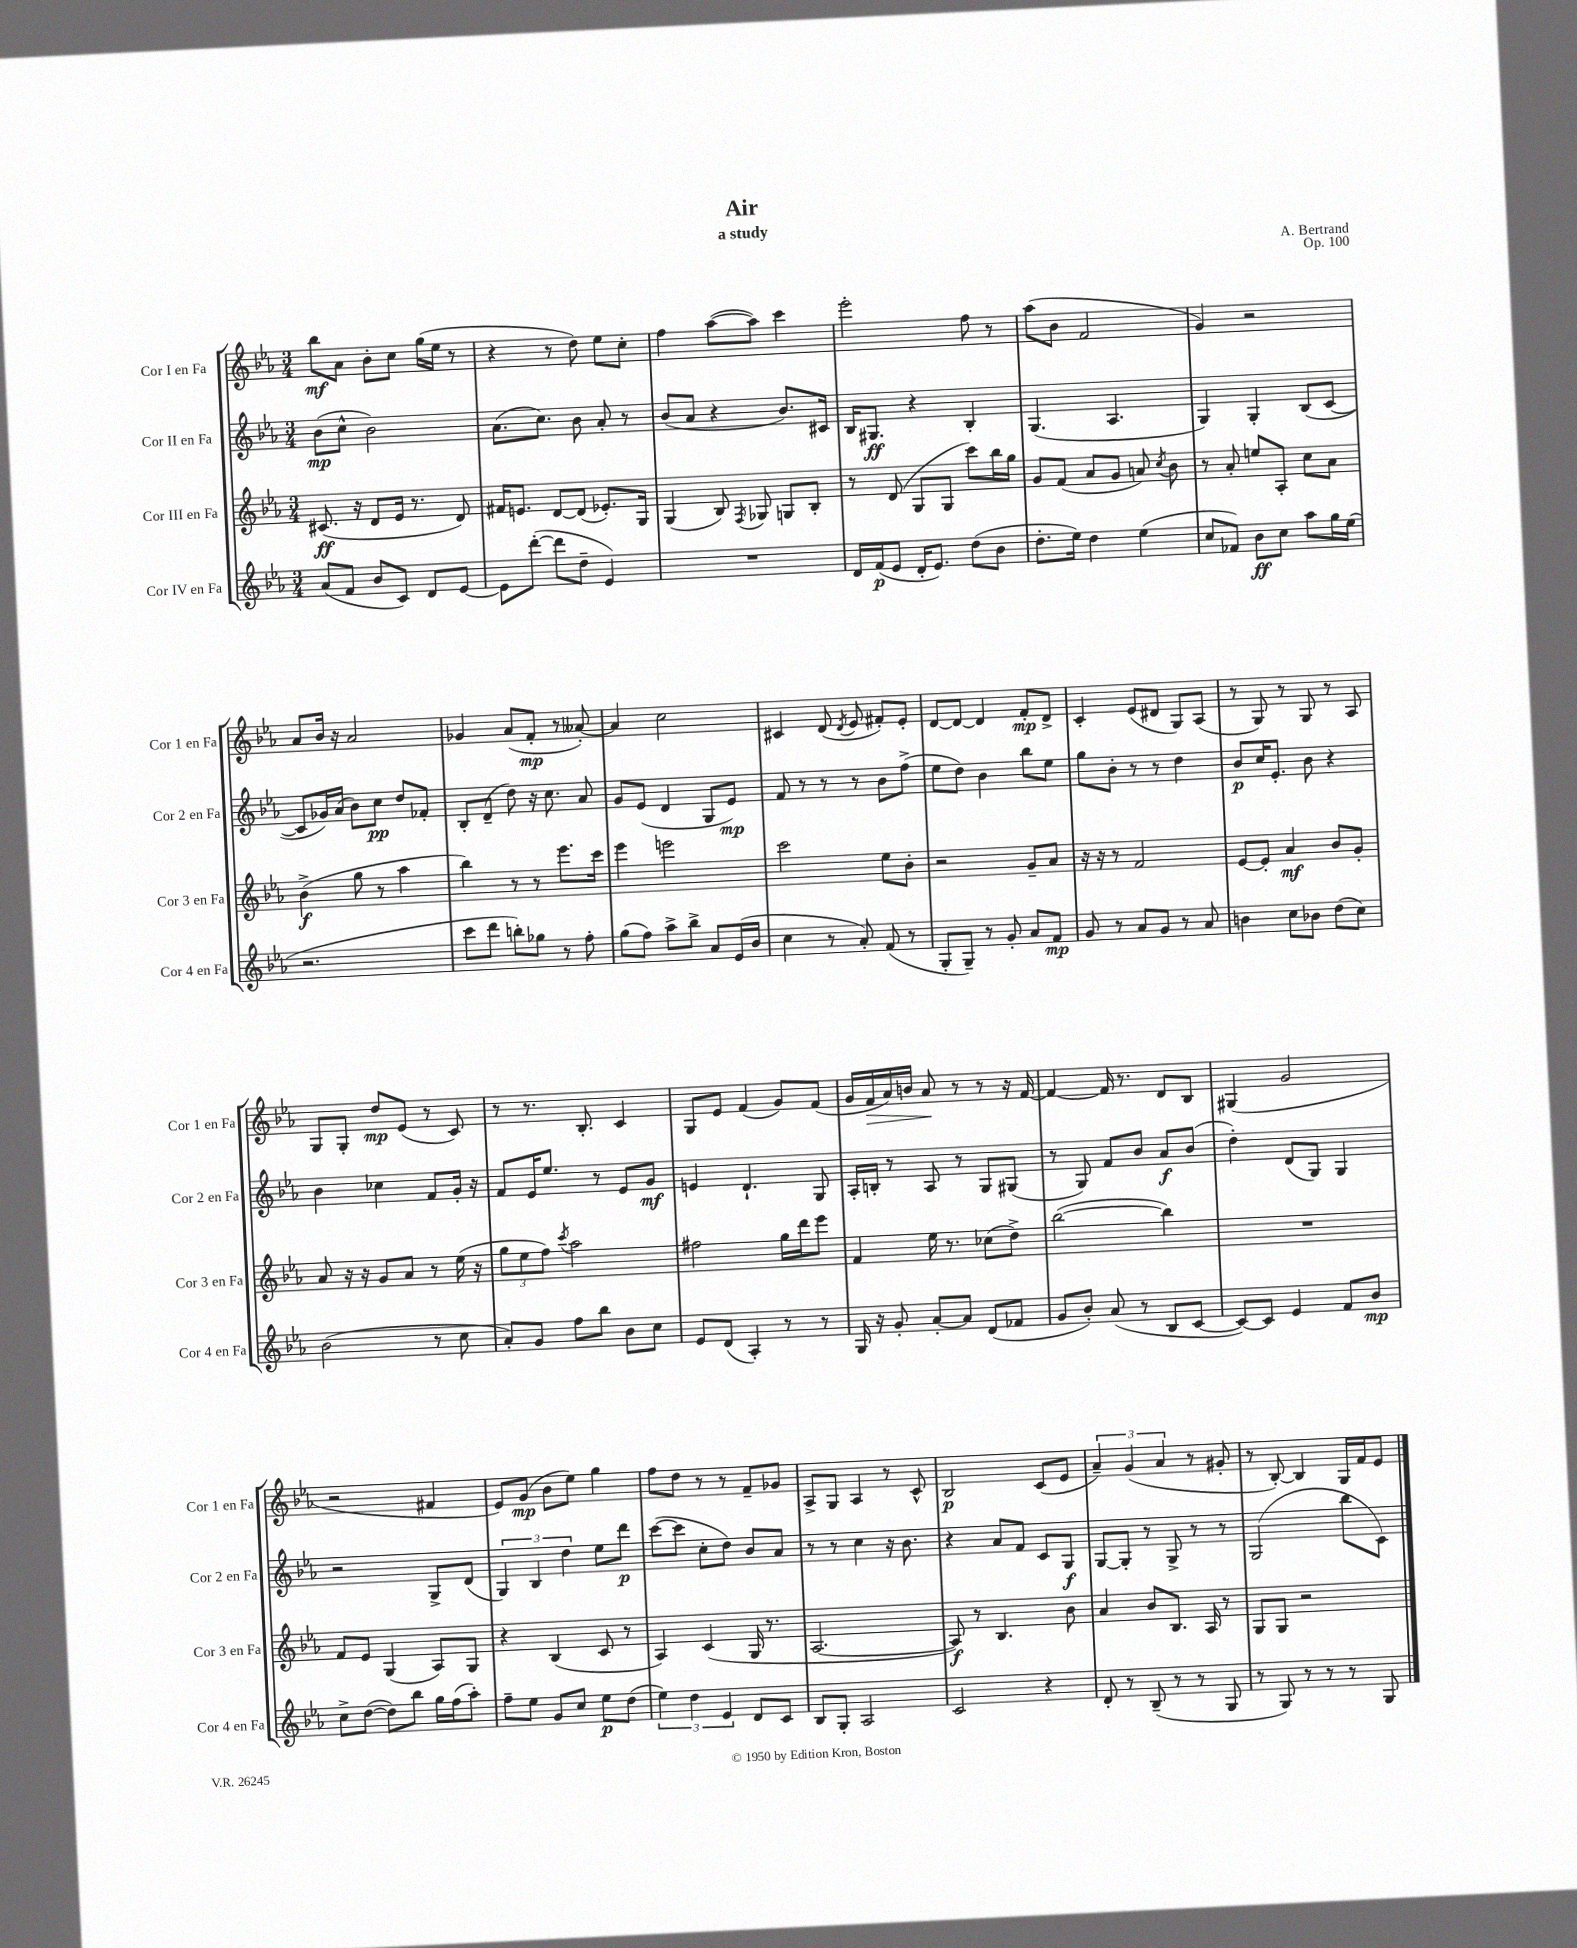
\header { title = "Air" composer = "A. Bertrand" subtitle = "a study" opus = "Op. 100" }
<<
\new StaffGroup <<
\new Staff = "s0" \with { instrumentName = "Cor I en Fa" shortInstrumentName = "Cor 1 en Fa" } {
    \clef treble \key ees \major \numericTimeSignature \time 3/4
    \autoBeamOff bes''8[\mf aes'8] bes'8[-. c''8] g''16[( ees''16] r8 |
    r4 r8 d''8) ees''8[ c''8]-. |
    f''4 aes''8[~( aes''8]) c'''4 |
    ees'''2-. f''8 r8 |
    aes''8[( bes'8] f'2 |
    g'4) r2 |
    aes'8[ bes'16] r16 aes'2 |
    ges'4 aes'8[( f'8]-.\mp r8 aeses'8~-.) |
    aeses'4 c''2 |
    cis'4 d'8( \acciaccatura { d'8 } ees'8 fis'8[-.) ees'8]-. |
    d'8[~ d'8]~ d'4 f'8[-.\mp d'8]-> |
    c'4-. ees'8[( dis'8] g8[) aes8]( |
    r8 g8) r8 g8 r8 aes8 |
    g8[ g8]-. d''8[\mp ees'8]( r8 c'8) |
    r8 r8. bes8.-. c'4 |
    g8[ ees'8] f'4( g'8[) f'8]( |
    g'16[ f'16\> aes'16) b'16] aes'8\! r8 r8 r16 f'16~ |
    f'4~ f'16 r8. d'8[ bes8] |
    gis4( g'2 |
    r2 fis'4 |
    ees'8[) g'8]\mp( bes'8[ ees''8]) g''4 |
    f''8[ d''8] r8 r8 f'8[-- ges'8] |
    aes8[-> g8] aes4 r8 c'8-^ |
    bes2\p c'8[( ees'8] |
    \tuplet 3/2 { aes'4--) g'4( aes'4 } r8 gis'8-. |
    r8 bes8~-.) bes4 g16[ f'16 ees'8] \bar "|." |
}
\new Staff = "s1" \with { instrumentName = "Cor II en Fa" shortInstrumentName = "Cor 2 en Fa" } {
    \clef treble \key ees \major \numericTimeSignature \time 3/4
    \autoBeamOff bes'8[\mp( c''8]-^ bes'2) |
    aes'8.[( c''8.]) bes'8 aes'8-. r8 |
    bes'8[( aes'8] r4 bes'8.[) cis'16] |
    bes16[ gis8.]\ff r4 bes4-. |
    g4.( aes4. |
    g4) g4-. bes8[( c'8]~ |
    c'8[ ges'16) aes'16]( bes'8[) c''8]\pp d''8[ fes'8]-. |
    bes8[-. d'8]--( d''8) r16 c''8. aes'8 |
    g'8[ ees'8]( d'4 g8[ ees'8]\mp) |
    f'8 r8 r8 r8 bes'8[ f''8]->( |
    ees''8[ d''8]) bes'4 bes''8[ ees''8] |
    g''8[ bes'8]-. r8 r8 d''4 |
    bes'8[\p c''16 ees'8.]-. bes'8 r4 |
    bes'4 ces''4 f'8[ g'16]-. r16 |
    f'8[ ees'16 ees''8.] r8 ees'8[ g'8]\mf |
    e'4 d'4.-! g8 |
    aes16[-. b16]-. r8 aes8 r8 g8[ gis8]( |
    r8 g8) f'8[ bes'8] aes'8[\f bes'8]( |
    d''4-.) d'8[( g8]) g4 |
    r2 g8[-> d'8]( |
    \tuplet 3/2 { g4) bes4 d''4 } ees''8[ d'''8]\p |
    c'''8[~( c'''8] c''8[-. d''8]) bes'8[ aes'8] |
    r8 r8 c''4 r16 bes'8. |
    r4 aes'8[ f'8] c'8[ g8]\f |
    g8[~ g8]-. r8 g8-> r8 r8 |
    g2( bes''8[ c'8]) \bar "|." |
}
\new Staff = "s2" \with { instrumentName = "Cor III en Fa" shortInstrumentName = "Cor 3 en Fa" } {
    \clef treble \key ees \major \numericTimeSignature \time 3/4
    \autoBeamOff cis'8.\ff( r16 d'8[ ees'16] r8. d'8) |
    fis'16[ e'8.] d'8[~ d'8]( ees'8.[-.) g16] |
    g4( bes8) \acciaccatura { f8 } ges8 g8[ bes8]-. |
    r8 d'8( g8[ g8] c'''8[) bes''16 g''16] |
    g'8[ f'8]( aes'8[ g'8] a'8) \acciaccatura { c''8 } bes'8 |
    r8 aes'8-. e''8[ aes8]-. c''8[ aes'8] |
    bes'4->\f( g''8 r8 aes''4 |
    bes''4) r8 r8 ees'''8.[ c'''16] |
    ees'''4 e'''2 |
    c'''2 ees''8[ bes'8]-. |
    r2 g'8[-- aes'8] |
    r16 r16 r8 f'2 |
    ees'8[~ ees'8]-. aes'4\mf bes'8[ g'8]-. |
    aes'8 r16 r16 g'8[ aes'8] r8 ees''16( r16 |
    \tuplet 3/2 { g''8[ ees''8 f''8]) } \acciaccatura { c'''8 } aes''2 |
    fis''2 g''16[ d'''16 ees'''8] |
    f'4 ees''16 r8. ces''8[( d''8]->) |
    bes''2~( bes''4) |
    R2. |
    f'8[ ees'8] g4( aes8[) g8] |
    r4 bes4( c'8 r8 |
    aes4) c'4( g16 r8. |
    aes2.~ |
    aes8\f) r8 bes4. bes'8 |
    aes'4 bes'8[ bes8.] aes16 r8 |
    g8[ g8] r2 \bar "|." |
}
\new Staff = "s3" \with { instrumentName = "Cor IV en Fa" shortInstrumentName = "Cor 4 en Fa" } {
    \clef treble \key ees \major \numericTimeSignature \time 3/4
    \autoBeamOff aes'8[( f'8] bes'8[ c'8]) d'8[ ees'8]~ |
    ees'8[ d'''8]~-.( d'''8[ d''8]-- ees'4) |
    R2. |
    d'16[ f'16\p( ees'8] d'16[-. ees'8.]) d''8[( bes'8] |
    d''8.[-. ees''16]) d''4 ees''4( |
    c''8[ fes'8]) bes'8[\ff c''8] aes''8[ g''16 ees''16]( |
    r2. |
    c'''8[ d'''8] b''8[-.) ges''8] r8 f''8-. |
    g''8[( f''8]) aes''8[-> bes''8]-> aes'8[ ees'16( bes'16] |
    c''4 r8 aes'8-.) f'8( r8 |
    g8[-. g8]--) r8 g'8-. aes'8[ f'8]\mp |
    g'8 r8 aes'8[ g'8] r8 aes'8 |
    b'4 c''8[ bes'8] d''8[( c''8]) |
    bes'2( r8 c''8 |
    aes'8[-.) g'8] f''8[ bes''8] bes'8[ c''8] |
    ees'8[ d'8]( aes4-.) r8 r8 |
    g16 r16 g'8-. aes'8[~-. aes'8] d'8[( fes'8] |
    g'8[ bes'8]-.) aes'8( r8 bes8[ c'8]~ |
    c'8[~) c'8] ees'4 f'8[ bes'8]\mp |
    c''8[-> d''8]~( d''8[) bes''8] g''16[ f''16( aes''8]-.) |
    f''8[-- ees''8] g'8[ c''8] ees''8[\p d''8]( |
    \tuplet 3/2 { ees''4) d''4 ees'4 } d'8[ c'8] |
    bes8[ g8]-. aes2 |
    c'2 r4 |
    d'8-. r8 bes8--( r8 r8 g8 |
    r8 g8) r8 r8 r8 g8 \bar "|." |
}
>>
>>
\layout { \context { \Score \remove "Bar_number_engraver" } }
